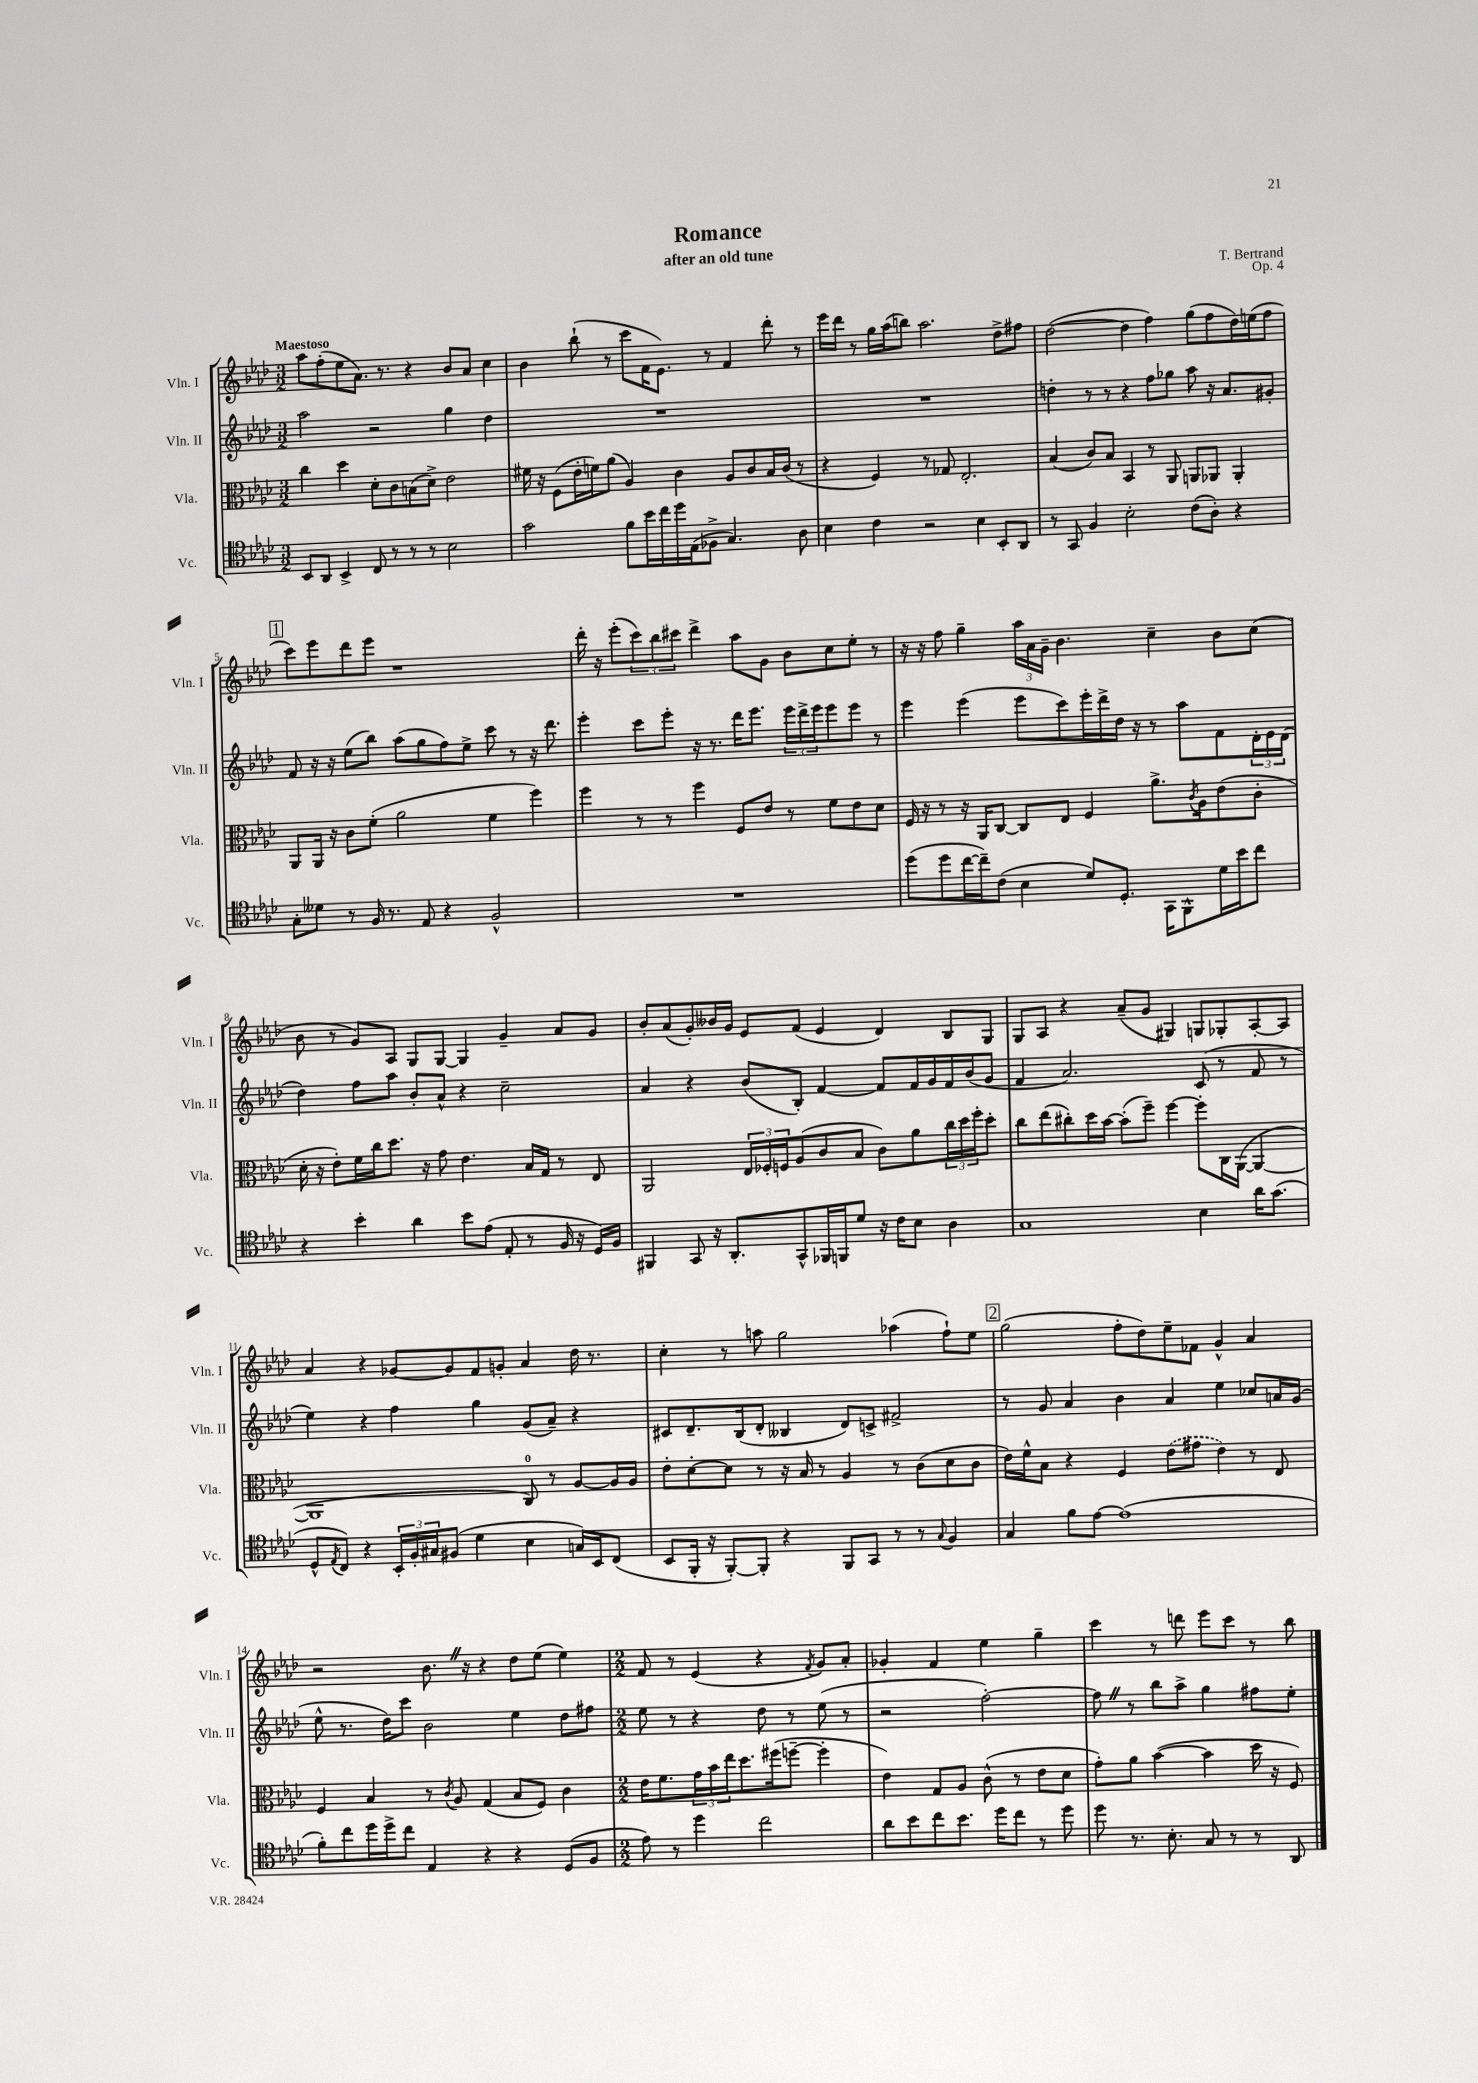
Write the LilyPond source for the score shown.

\header { title = "Romance" composer = "T. Bertrand" subtitle = "after an old tune" opus = "Op. 4" }
<<
\new StaffGroup <<
\new Staff = "s0" \with { instrumentName = "Vln. I" shortInstrumentName = "Vln. I" } {
    \clef treble \key aes \major \numericTimeSignature \time 3/2 \tempo "Maestoso"
    aes''8 f''8-.( ees''8 aes'8.) r8. r4 bes'8 aes'8 c''4 |
    bes'4 bes''8-!( r8 c'''8 f'16 ees'8.) r8 f'4 des'''8-. r8 |
    ees'''16 des'''16 r8 g''16 aes''16( b''8) aes''2. des''8-> fis''8 |
    des''2~( des''4 f''4) g''8( f''8 des''16) e''16( f''8 |
    \mark \markup { \box "1" } c'''8) ees'''8 des'''8 ees'''8 r1 |
    des'''16-. r16 ees'''8-.( \tuplet 3/2 { c'''8) bes''8 cis'''8 } des'''4-> aes''8 g'8 bes'8 c''8 ees''8-. r8 |
    r16 r16 f''8 g''4-- \tuplet 3/2 { aes''16 aes'16 g'16-- } bes'4. c''4-- bes'8 c''8( |
    bes'8 r8 g'8) aes8 g8 g8~ g4 g'4-- aes'8 g'8 |
    bes'8-. aes'8( g'8-.) beses'16 g'16 ees'8 f'8( ees'4 des'4) bes8 g8 |
    g8 aes8 r4 aes'8--( g'8 gis4) g8 ges8-. aes8~-. aes8 |
    aes'4 r4 ges'8~ ges'8 f'8 g'8-. aes'4 des''16 r8. |
    c''4-. r8 a''8 g''2 aes''4( f''8-!) ees''8 |
    \mark \markup { \box "2" } g''2( f''8-. des''8) ees''8-- fes'8 g'4-^ aes'4 |
    r2 bes'8. \once \override BreathingSign.text = \markup { \musicglyph "scripts.caesura.straight" } \breathe r16 r4 des''8 ees''8( ees''4) |
    \numericTimeSignature \time 2/2 f'8 r8 ees'4( r4 \acciaccatura { f'8 } g'8) aes'8-. |
    ges'4-. f'4 ees''4 g''4-- |
    c'''4 r8 d'''8 ees'''8 c'''8 r8 bes''8 \bar "|." |
}
\new Staff = "s1" \with { instrumentName = "Vln. II" shortInstrumentName = "Vln. II" } {
    \clef treble \key aes \major \numericTimeSignature \time 3/2
    aes''2 r2 g''4 des''4 |
    R1. |
    R1. |
    d''4-. r8 r8 r4 f''8 ges''8 aes''8 r16 aes'8. gis'8-. |
    \mark \markup { \box "1" } f'8 r16 r16 ees''8( bes''8) aes''8( g''8 f''8) ees''8-> c'''8 r8 r16 des'''8. |
    ees'''4-. c'''8 ees'''8-. r16 r8. des'''16 ees'''8. \tuplet 3/2 { ees'''16 des'''16-> ees'''16 } ees'''8 ees'''8 r8 |
    ees'''4 ees'''4( ees'''8 c'''8) ees'''16-. des'''16-> des''16 r16 r8 aes''8 f'8 \tuplet 3/2 { des'16-. ees'16 des'16( } |
    des''4) f''8 aes''8 bes'8-. aes'8-^ r4 c''2-- |
    aes'4 r4 bes'8( bes8-.) f'4~ f'8 f'16 g'16 f'16 bes'16( g'8 |
    f'4 aes'2.) c'8( r8 f'8 r8 |
    ees''4) r4 f''4 g''4 g'8( aes'8--) r4 |
    cis'8 des'8.-- bes16( des'8-. beses4 des'8) c'8-> fis'2-> |
    \mark \markup { \box "2" } r8 g'8 aes'4 bes'4 aes'4 ees''4 ces''8 a'16 g'16( |
    ees''8-^ r8. des''16) c'''8 bes'2 ees''4 des''8 fis''8 |
    \numericTimeSignature \time 2/2 ees''8 r8 r4 des''8 r8 ees''8( r8 |
    r2 f''2~-.) |
    f''8 \once \override BreathingSign.text = \markup { \musicglyph "scripts.caesura.straight" } \breathe r8 bes''8 aes''8-> g''4 fis''8 ees''8-. \bar "|." |
}
\new Staff = "s2" \with { instrumentName = "Vla." shortInstrumentName = "Vla." } {
    \clef alto \key aes \major \numericTimeSignature \time 3/2
    c''4 des''4 des'8-. c'8 b8( des'8->) ees'2 |
    fis'16 r16 f8( ees'16-. f'16) aes'8( aes4) c'4 aes8 c'8 bes16 c'16( r8 |
    r4 f4) r8 ges8 ees2.-. |
    bes4( c'8) bes8 bes,4 r8 aes,8 a,8 aes,8 aes,4-. |
    \mark \markup { \box "1" } aes,8 aes,16 r16 c'8 f'8-.( aes'2 f'4 f''4) |
    f''4 r8 r8 f''4 f8 ees'8 r8 f'8 ees'8 des'8 |
    f16 r16 r8 r16 aes,16 c8~ c8 ees8 f4 aes'8.-> \acciaccatura { c'8 } aes16 ees'8( c'8-. |
    des'16-. r16 ees'8-.) f'16 c''16 des''8. r16 g'8 ees'4. bes16 g16 r8 ees8 |
    aes,2 \tuplet 3/2 { ees16 fes16-. f16 } aes8( c'8 bes8 c'8) aes'8 \tuplet 3/2 { c''16 des''16 f''16-. } des''8-. |
    c''8 ees''8( cis''8-.) des''16 bes'16~ bes'8-.( f''8--) f''4~ f''8-. c16 aes,16~( aes,4~ |
    aes,1 c8-0) r8 aes8~ aes16 aes16 |
    ees'8-. des'8~-. des'8 r8 r16 bes16 r8 aes4 r8 c'8( des'8 c'8 |
    \mark \markup { \box "2" } ees'16) f'16-^ bes8 r4 f4 \once \slurDashed ees'8( gis'8 ees'4) r8 ees8 |
    f4 bes4 r8 \acciaccatura { c'8 } aes8 g4( bes8 f8) c'4 |
    \numericTimeSignature \time 2/2 ees'16 f'8. \tuplet 3/2 { g'16 bes'16 ees''16 } des''8. fis''16( f''8~-- f''4-. |
    ees'4) g8 aes8 c'8-^( r8 ees'8 des'8 |
    g'8-.) aes'8 bes'4~( bes'4 des''16 r16 f8) \bar "|." |
}
\new Staff = "s3" \with { instrumentName = "Vc." shortInstrumentName = "Vc." } {
    \clef tenor \key aes \major \numericTimeSignature \time 3/2
    bes,8 aes,8 bes,4-> c8 r8 r8 r8 bes2 |
    g'2 f'8 bes'16 c''16 des''16 ees16( fes8-> g4.) aes8 |
    bes4 c'4 r2 bes4 bes,8-. aes,8 |
    r8 g,8 f4 bes2-. c'8( aes8-.) r4 |
    \mark \markup { \box "1" } g8-. deses'8 r8 f16 r8. ees8 r4 f2-^ |
    R1. |
    des''8( des''8 c''16~ c''16--) c'8( bes4 des'8) des8.-. g,16 f,8-^ des'16 bes'16 c''8 |
    r4 bes'4-. aes'4 bes'8 ees'8( ees8-. r8 f16 r16 des16) f16 |
    fis,4 g,8 r16 aes,8.-. g,8-^ fes,16 f,16 des'8 r16 c'16 bes8 aes4 |
    g1 bes4 aes'16 g'8.( |
    des8-^ \acciaccatura { ees8 } c8) r4 \tuplet 3/2 { bes,16-. f16-. gis16 } fis8( des'4 bes4 g16) bes,16 c8( |
    bes,8 f,16-. r16 f,8~-.) f,8-. r4 f,8 g,8 r8 r8 \appoggiatura { g8 } f4 |
    \mark \markup { \box "2" } g4 f'8 ees'8~ ees'1( |
    f'8-.) c''8 des''16 des''16-> c''8 ees4 r4 r4 des8( f8 |
    \numericTimeSignature \time 2/2 ees'8) r8 des''4 c''2 |
    aes'8 bes'8 c''8 bes'8. des''16 c''8 r8 des''8 |
    des''8 r8. bes8.-. g8 r8 r8 aes,8 \bar "|." |
}
>>
>>
